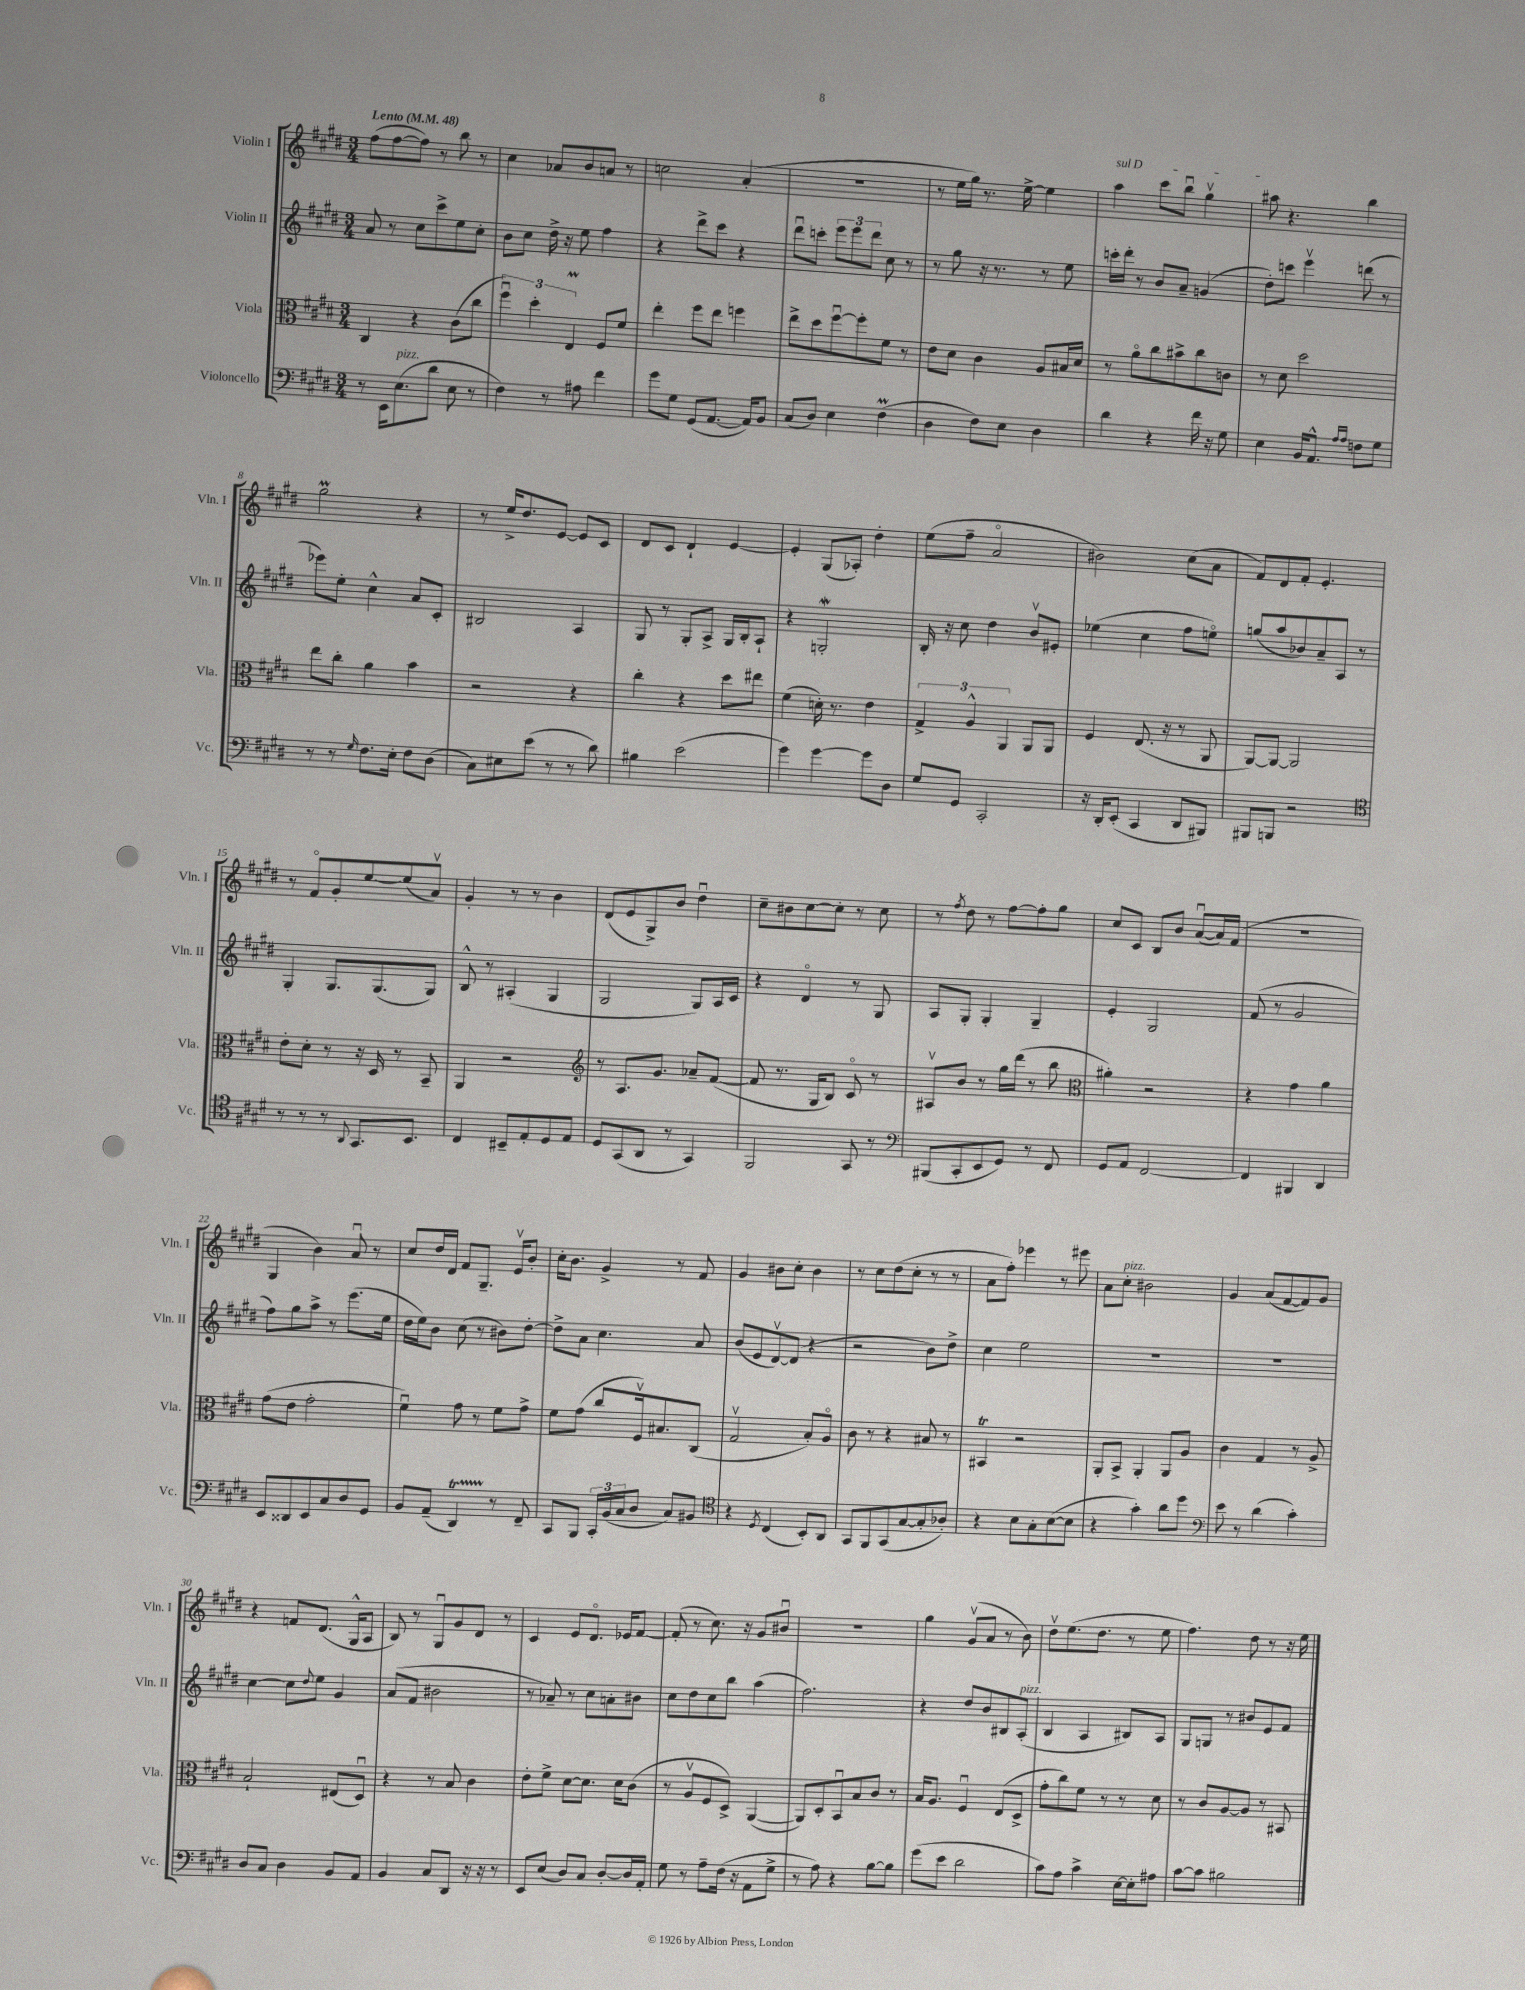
<<
\new StaffGroup <<
\new Staff = "s0" \with { instrumentName = "Violin I" shortInstrumentName = "Vln. I" } {
    \clef treble \key e \major \numericTimeSignature \time 3/4 \tempo "Lento" 4 = 48
    fis''8( fis''8~ fis''8) r8 b''8 r8 |
    cis''4 aes'8 b'8 a'8 r8 |
    c''2 a'4-.( |
    R2. |
    r8 e''16 gis''16) r8. e''16~-> e''4 |
    \once \override TextSpanner.bound-details.left.text = \markup { \italic "sul D" } a''4\startTextSpan cis'''8 b''8\downbow gis''4\upbow |
    ais''8\stopTextSpan r4. b''4 |
    gis''2\prall r4 |
    r8 e''16-> dis''8. e'8~ e'8 cis'8 |
    dis'8 cis'8 dis'4-! e'4~ |
    e'4-. gis8( aes8-.) dis''4-. |
    e''8( fis''8-- a'2\flageolet |
    bis'2) cis''8( a'8 |
    fis'8) dis'8 fis'8-. e'4.-. |
    r8 fis'8\flageolet gis'8-. e''8~ e''8( a'8\upbow) |
    gis'4-. r8 r8 b'4 |
    dis'8( e'8 gis8->) b'8 dis''4\downbow |
    cis''8-- bis'8 cis''8~ cis''8-. r8 cis''8 |
    r8 \acciaccatura { fis''8 } dis''8 r8 fis''8~ fis''8-. gis''8 |
    cis''8 cis'8 b8 b'8 a'8~\downbow( a'16) fis'16( |
    R2. |
    gis4 b'4) a'8\downbow r8 |
    cis''8 dis''16 dis'16 fis'8 gis8.-- e'16\upbow b'8-. |
    cis''16-. b'8. gis'4-> r8 fis'8 |
    gis'4 bis'8 cis''8-. bis'4 |
    r8 cis''8 dis''8( cis''8-. r8 r8 |
    a'8 fis''8-.) ees'''4 r8 eis'''8 |
    a'8 cis''8-.^\markup { \italic "pizz." } bis'2 |
    gis'4 a'8( fis'8~ fis'8) gis'8 |
    r4 f'8 dis'8.( gis16-^ a8 |
    b8) r8 gis8\downbow gis'8 dis'8 r8 |
    cis'4 e'8 dis'8.\flageolet ees'16 fis'8~ |
    fis'8-.( r8 cis''8.) r16 gis'8 bis'8\downbow |
    R2. |
    gis''4 gis'8\upbow( a'8 r8 b'8) |
    dis''8\upbow e''8.( dis''8. r8 e''8 |
    fis''4.) dis''8 r8 r16 e''16 \bar "|." |
}
\new Staff = "s1" \with { instrumentName = "Violin II" shortInstrumentName = "Vln. II" } {
    \clef treble \key e \major \numericTimeSignature \time 3/4
    a'8 r8 cis''8 cis'''8-> e''8 cis''8-. |
    b'8 cis''8 dis''16-> r16 e''8 fis''4 |
    r4 dis'''8-> cis'''8 r4 |
    dis'''8\downbow c'''8-. \tuplet 3/2 { e'''8 e'''8 dis'''8 } cis''8 r8 |
    r8 gis''8 r16 r8. r8 e''8 |
    c'''16-. dis'''16-. r8 b'8 a'8-- g'4( |
    dis''8-.) c'''8 e'''4\upbow d'''8( r8 |
    ees'''8) e''8-. cis''4-^ a'8 cis'8-. |
    bis2 a4 |
    gis8 r8 gis8-. a8-> gis16 b16-. a8-! |
    r4 g2-.\mordent |
    b16-. r16 cis''8 dis''4 b'8\upbow eis'8-. |
    ees''4( cis''4 fis''8 e''8\flageolet) |
    g''8( a''8 bes'8) a'8-- a8 r8 |
    gis4-. gis8. gis8.( gis8) |
    b8-^ r8 ais4-.( gis4 |
    gis2 gis8) a16 cis'16 |
    r4 dis'4\flageolet r8 gis8 |
    a8 gis8-. gis4-. gis4-- |
    e'4-. gis2 |
    fis'8( r8 gis'2 |
    fis''8) gis''8 a''8-> r8 e'''8.( e''16 |
    dis''16 e''16) b'8 cis''8( r8 bis'8) dis''8~-. |
    dis''8-> a'8 cis''4. a'8 |
    b'8( e'8 dis'8~\upbow) dis'8( r4 |
    r2 b'8) dis''8-> |
    cis''4 e''2 |
    R2. |
    R2. |
    cis''4~ cis''8 \appoggiatura { dis''8 } e''8 gis'4 |
    a'8( fis'8 bis'2 |
    r8 aes'8--) r8 cis''8 a'8-. bis'8 |
    cis''8 dis''8 cis''8 b''8 a''4( |
    fis''2.) |
    r4 dis''8 b'8 bis8 a8-.^\markup { \italic "pizz." }( |
    b4 a4 bis8) a8 |
    gis8 g8 r8 bis'8 e'8 fis'8 \bar "|." |
}
\new Staff = "s2" \with { instrumentName = "Viola" shortInstrumentName = "Vla." } {
    \clef alto \key e \major \numericTimeSignature \time 3/4
    cis4 r4 cis'8( cis''8 |
    \tuplet 3/2 { fis''4\downbow) dis''4-. e4\prall } fis8 fis'8 |
    e''4-. fis''8 e''8 f''4 |
    e''8-> dis''8 fis''8~\downbow fis''8-. fis'8 r8 |
    e'8 dis'8 cis'4 a8 bis16 dis'16 |
    r8 a'8\flageolet cis''8 bis'8-> cis''8 c'8 |
    r8 dis'8 dis''2 |
    e''8 cis''8-. a'4 b'4 |
    r2 r4 |
    cis''4-. r4 dis''8 eis''8 |
    fis'4( d'16-.) r8. e'4 |
    \tuplet 3/2 { gis4-> a4-^ a,4 } a,8 a,8 |
    fis4 e8.( r16 r8 a,8 |
    a,8~) a,8~ a,2 |
    e'8-. dis'8-. r8 r16 dis16 r8 b,8-- |
    a,4 r2 |
    \clef treble r8 a8. gis'8. aes'8-- fis'8~( |
    fis'8 r8. gis16 b8) cis'8\flageolet r8 |
    ais8\upbow b'8 r8 gis''16 dis'''16( r8 b''8 |
    \clef alto ais'4-.) r2 |
    r4 gis'4 a'4 |
    gis'8( e'8 gis'2-. |
    fis'4\downbow) gis'8 r8 fis'8 gis'8-> |
    fis'8 gis'8( cis''8 fis16\upbow) bis8. cis8( |
    gis2\upbow b8-.) a8\flageolet |
    cis'8 r8 r4 bis8 r8 |
    bis,4\trill r2 |
    a,8-. b,8-> a,4-. a,8 a8 |
    cis'4 gis4 r8 a8-> |
    b2-! eis8( dis8\downbow) |
    r4 r8 b8 cis'4 |
    e'8-. fis'8-> dis'8~ dis'8. dis'16 cis'8( |
    r8 a8\upbow fis8 dis8->) a,4~( |
    a,8) dis8-. b,8\downbow b8 cis'8 r8 |
    b16 a8. fis4\downbow e8( dis8-> |
    gis'8-. cis''8) fis'8 r8 r8 dis'8 |
    r8 cis'8 a8~ a8 r8 bis,8 \bar "|." |
}
\new Staff = "s3" \with { instrumentName = "Violoncello" shortInstrumentName = "Vc." } {
    \clef bass \key e \major \numericTimeSignature \time 3/4
    r8 e,16 e8.^\markup { \italic "pizz." }( dis'8 e8 r8 |
    fis4) r8 ais8 fis'4 |
    gis'8 gis8 gis,8( a,8.~ a,16) b,8 |
    cis8( dis8) e4 fis4\prall( |
    dis4 fis8) e8 dis4 |
    dis'4 r4 fis'16 r16 gis8 |
    e4 b,16 a,8.-^ \grace { a16 a16 } f8 gis8 |
    r8 r8 \grace { gis16 } fis8. e16-. fis8 dis8( |
    cis8) eis8 e'8( r8 r8 dis'8) |
    bis4 e'2( |
    gis'4) gis'4~ gis'8 dis8 |
    gis8 gis,8 cis,2-. |
    r16 dis,16-. e,8-.( cis,4 dis,8 bis,,8) |
    bis,,8 b,,8 r2 |
    \clef tenor r8 r8 r8 \appoggiatura { a,8 } gis,8. b,8. |
    cis4 bis,8-- e8-. dis8 e8 |
    dis8 gis,8( a,8 r8 gis,4) |
    fis,2 gis,8 r8 |
    \clef bass bis,,8( cis,8-. e,8 gis,8) r8 fis,8 |
    gis,8 a,8 fis,2~ |
    fis,4 bis,,4 dis,4 |
    e,8 disis,8 e,8 cis8 dis8 gis,8 |
    b,8 a,8--( dis,4\startTrillSpan) r8\stopTrillSpan fis,8-- |
    cis,8 b,,8 \tuplet 3/2 { cis,16-. b,16( cis16 } dis8 cis8) bis,8 |
    \clef tenor r4 \acciaccatura { dis8 } cis4( b,8-.) a,8 |
    gis,8 fis,8 gis,8( gis8~ gis8-. aes8-.) |
    r4 b8 gis8-. b8~( b8 |
    r4 gis'4-.) a'8 dis''8 |
    \clef bass e'8 r8 dis'4( cis'4-.) |
    dis8 cis8 dis4 b,8 a,8 |
    b,4 cis8 dis,8 r16 r16 r8 |
    e,8 e8( dis8) cis8 dis8~-. dis16 a,16-. |
    gis8 r8 a8-- fis16( r16 a,8 gis8-> |
    r8 a8) r4 b8~ b8 |
    gis'8( e'8 dis'2 |
    cis'8) a8 cis'4-> e16~ e16-. ais8 |
    cis'8~ cis'8 bis2 \bar "|." |
}
>>
>>
